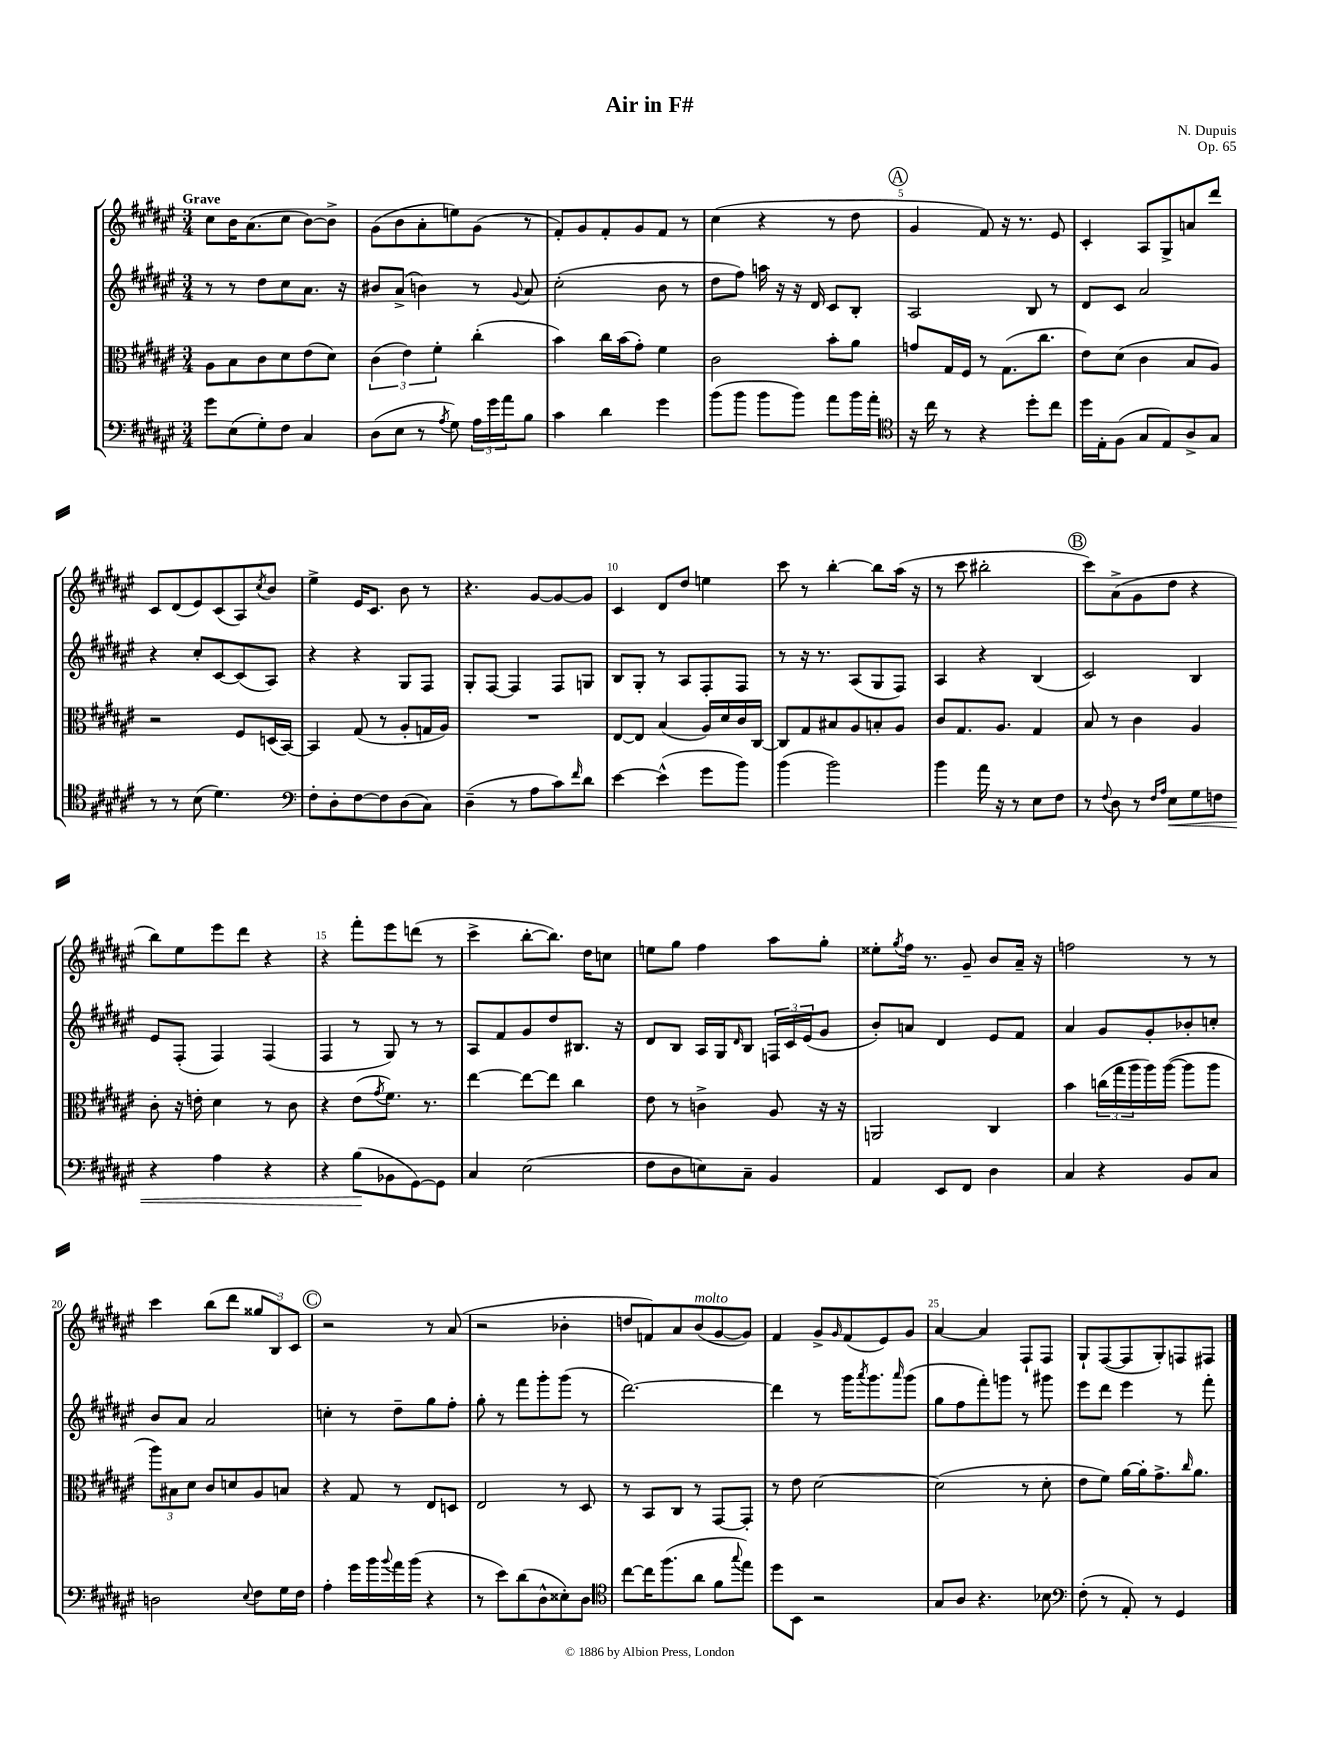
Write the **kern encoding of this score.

**kern	**kern	**kern	**kern
*staff4	*staff3	*staff2	*staff1
*clefF4	*clefC3	*clefG2	*clefG2
*k[f#c#g#d#a#e#]	*k[f#c#g#d#a#e#]	*k[f#c#g#d#a#e#]	*k[f#c#g#d#a#e#]
*M3/4	*M3/4	*M3/4	*M3/4
8g#\L	8A#\L	8r	8cc#\L
(8E#\	8B\	8r	16b\K
.	.	.	(8.a#\
8G#'\)	8c#\	8dd#\L	.
8F#\J	8d#\	8cc#\	8cc#\J
4C#/	(8e#\	8.a#\J	[8b\L)
.	8d#\J)	.	8b^\]J
.	.	16r	.
=	=	=	=
(8D#\L	(6c#\	8b#/L	(8g#\L
8E#\J	.	(8a#^/J	8b\
.	6e#\)	.	.
8r	.	4b\)	8a#'\
.	6f#'\	.	.
8qA#/	.	.	.
8G#\)	.	.	8ee\)
24A#\LL	(4cc#'\	8r	(8g#\J
24g#\	.	.	.
24a#\J	.	.	.
.	.	8qqg#/	.
8B\J	.	8a#/	8r
=	=	=	=
4c#\	4b\)	(2cc#'\	8f#'/L)
.	.	.	8g#/
4d#\	16cc#\LL	.	8f#'/
.	(16b\J	.	.
.	8g#'\J)	.	8g#/
4g#\	4f#\	8b\	8f#/J
.	.	8r	8r
=	=	=	=
(8b\L	2c#\	8dd#\L	(4cc#\
8b\J	.	8ff#\J)	.
8b\L	.	16aa\	4r
.	.	16r	.
8b\J)	.	16r	.
.	.	16d#/	.
8a#\L	8b'\L	8c#/L	8r
16b\L	8a#\J	8B'/J	8dd#\
16a#'\JJ	.	.	.
=	=	=	=
*clefC4	*	*	*
16r	8g/L	2A#/	4g#/
16cc#\	.	.	.
8r	16G#/L	.	.
.	16F#/JJ	.	.
4r	8r	.	8f#/)
.	(8.G#\L	.	16r
.	.	.	8.r
8dd#'\L	.	8B/	.
.	8.cc#\J	.	.
8cc#\J	.	8r	8e#/
=	=	=	=
16dd#\LL	8e#\L)	8d#/L	4c#'/
16E#'\J	.	.	.
(8F#\J	(8d#\J	8c#/J	.
8G#/L	4c#\	2a#/	8A#/L
8E#/)	.	.	8G#^/
8A#^/	8B/L	.	8a/
8G#/J	8A#/J)	.	8ddd#/J
=	=	=	=
8r	2r	4r	8c#/L
8r	.	.	(8d#/
(8B\	.	8cc#'/L	8e#/)
4.d#\)	.	[8c#/	(8c#/
.	8F#/L	(8c#/]	8A#/)
.	.	.	8qcc#/
.	(16D/L	8A#/J)	8b/J
.	[16BB/JJ)	.	.
=	=	=	=
*clefF4	*	*	*
8F#'\L	4BB/]	4r	4ee#^\
8D#'\	.	.	.
[8F#\	(8G#/	4r	16e#/LK
.	.	.	8.c#/J
8F#\]	8r	.	.
(8D#\	8A#'/L	8G#/L	8b\
8C#\J)	16G/L	8F#/J	8r
.	16A#/JJ)	.	.
=	=	=	=
(4D#~\	2.r	8G#'/L	4.r
.	.	[8F#/J	.
8r	.	4F#/]	.
8A#\L	.	.	[8g#/L
8c#\)	.	8F#/L	8g#/_
16qqf#/	.	.	.
8d#\J	.	8G/J	8g#/]J
=	=	=	=
[4e#\	[8E#/L	8B/L	4c#/
.	8E#/]J	8G#'/J	.
(4e#^^\]	(4B/	8r	8d#/L
.	.	8A#/L	8dd#/J
8g#\L	16A#/LL)	8F#'/	4ee\
.	16d#/	.	.
8b\J)	16c#/	8F#/J	.
.	[16C#/JJ	.	.
=	=	=	=
(4b\	8C#/]L	8r	8ccc#\
.	8G#/	16r	8r
.	.	8.r	.
2b\)	8B#/	.	[4bb'\
.	8A#/	(8A#/L	.
.	8B'/	8G#/	8bb\]L
.	8A#/J	8F#/J)	(16aa#\Jk
.	.	.	16r
=	=	=	=
4b\	8c#/L	4A#/	8r
.	8.G#/	.	8ccc#\
16a#\	.	4r	2bb#'\
16r	8.A#/J	.	.
8r	.	.	.
8E#\L	4G#/	(4B/	.
8F#\J	.	.	.
=	=	=	=
8r	8B/	2c#/)	8ccc#\L)
8qqF#/	.	.	.
8D#\	8r	.	(8a#^\
8r	4c#\	.	8g#\
16qqF#/LL	.	.	.
16qqA#/JJ	.	.	.
8E#\L	.	.	8dd#\J
8G#\	4A#/	4B/	4r
8F\J	.	.	.
=	=	=	=
4r	8c#'\	8e#/L	8bb\L)
.	16r	(8F#'/J	8ee#\
.	16e'\	.	.
4A#\	4d#\	4F#/)	8eee#\
.	.	.	8ddd#\J
4r	8r	(4F#/	4r
.	8c#\	.	.
=	=	=	=
4r	4r	4F#/	4r
(8B\L	(8e#\L	8r	8fff#'\L
.	8qg#/	.	.
8BB-\	8.f#\J)	8G#/)	8eee#\
[8GG#\)	.	8r	(8ddd\J
.	8.r	.	.
8GG#\]J	.	8r	8r
=	=	=	=
4C#/	[4ee#\	8A#/L	4ccc#^\
.	.	8f#/	.
(2E#\	8ee#\_L	8g#/	[8bb'\L
.	8ee#\]J	8dd#/	8.bb\]J)
.	4cc#\	8.B#/J	.
.	.	.	16dd#\LK
.	.	.	8cc\J
.	.	16r	.
=	=	=	=
8F#\L	8e#\	8d#/L	8ee\L
8D#\	8r	8B/J	8gg#\J
8E\)	4c^\	16A#/LL	4ff#\
.	.	16G#/J	.
.	.	16qqd#/	.
8C#~\J	.	8B/J	.
4BB/	8A#/	24F/LL	8aa#\L
.	.	24c#/	.
.	.	(24e#/J	.
.	16r	8g#/J	8gg#'\J
.	16r	.	.
=	=	=	=
4AA#/	2AA/	8b'/L)	8ee##'\L
.	.	.	8qgg#/
.	.	8a/J	16ff#\Jk
.	.	.	8.r
8EE#/L	.	4d#/	.
8FF#/J	.	.	8g#~/
4D#\	4C#/	8e#/L	8b/L
.	.	8f#/J	16a#~/Jk
.	.	.	16r
=	=	=	=
4C#/	4b\	4a#/	2ff\
4r	(24cc\LL	8g#/L	.
.	24gg#\	.	.
.	24aa#\	.	.
.	16aa#\)	8g#'/	.
.	([16aa#\JJ	.	.
8BB/L	8aa#\]L	8b-'/	8r
8C#/J	8aa#\J	8cc'/J	8r
=	=	=	=
2D\	12aa#\L)	8b/L	4ccc#\
.	12B#\	.	.
.	.	8a#/J	.
.	12d#\J	.	.
.	8c#/L	2a#/	(8bb\L
.	8d/	.	8ddd#\J
8qqE#/	.	.	.
8F#\L	8A#/	.	12gg##/L
.	.	.	12B/)
16G#\L	8B/J	.	.
.	.	.	12c#/J
16F#\JJ	.	.	.
=	=	=	=
4A#'\	4r	4cc'\	2r
16g#\LL	8G#/	8r	.
16b\	.	.	.
8qqb/	.	.	.
16a#\	8r	8dd#~\L	.
(16b\JJ	.	.	.
4r	8E#/L	8gg#\	8r
.	8D/J	8ff#'\J	(8a#/
=	=	=	=
8r	2E#/	8gg#'\	2r
8e#\L)	.	8r	.
(8d#\	.	8fff#\L	.
8D#^^\	.	8ggg#'\	.
8E##'\)	8r	(8ggg#\J	4b-'\
8D#\J	8D#/	8r	.
=	=	=	=
*clefC4	*	*	*
[8cc#\L	8r	[2.ddd#\)	8dd/L
16cc#\]K	8BB/L	.	8f/)
(8.ff#\	.	.	.
.	8C#/J	.	8a#/
8a#\J	8r	.	(8b/
8f#\L	[8GG#/L	.	[8g#/
8qqgg#/	.	.	.
8ee#\J)	8GG#'/]J	.	8g#/]J)
=	=	=	=
8dd#\L	8r	4ddd#\]	4f#/
8BB\J	8e#\	.	.
2r	[2d#\	8r	8g#^/L
.	.	.	16qqg#/
.	.	16ggg#\LK	(8f#/
.	.	8qaaa#/	.
.	.	8.ggg#\	.
.	.	.	8e#/)
.	.	16qqaaa#/	.
.	.	(8ggg#\J	8g#/J
=	=	=	=
8G#/L	(2d#\]	8gg#\L	[4a#/
8A#/J	.	8ff#\	.
4.r	.	8fff#'\)	4a#/]
.	.	8ggg\J	.
.	8r	8r	8F#`/L
8B-\	8d#'\	8ggg#\	8F#/J
=	=	=	=
*clefF4	*	*	*
(8F#'\	8e#\L	8eee#\L	8G#`/L
8r	8f#\J)	8ddd#\J	([8F#/
8AA#'/)	[16a#\LL	4eee#\	8F#/]
.	16a#'\]J	.	.
8r	8.g#^\	.	8G#'/)
4GG#/	.	8r	8F/
.	16qqcc#/	.	.
.	8.a#\J	.	.
.	.	8fff#'\	8F#/J
==	==	==	==
*-	*-	*-	*-
